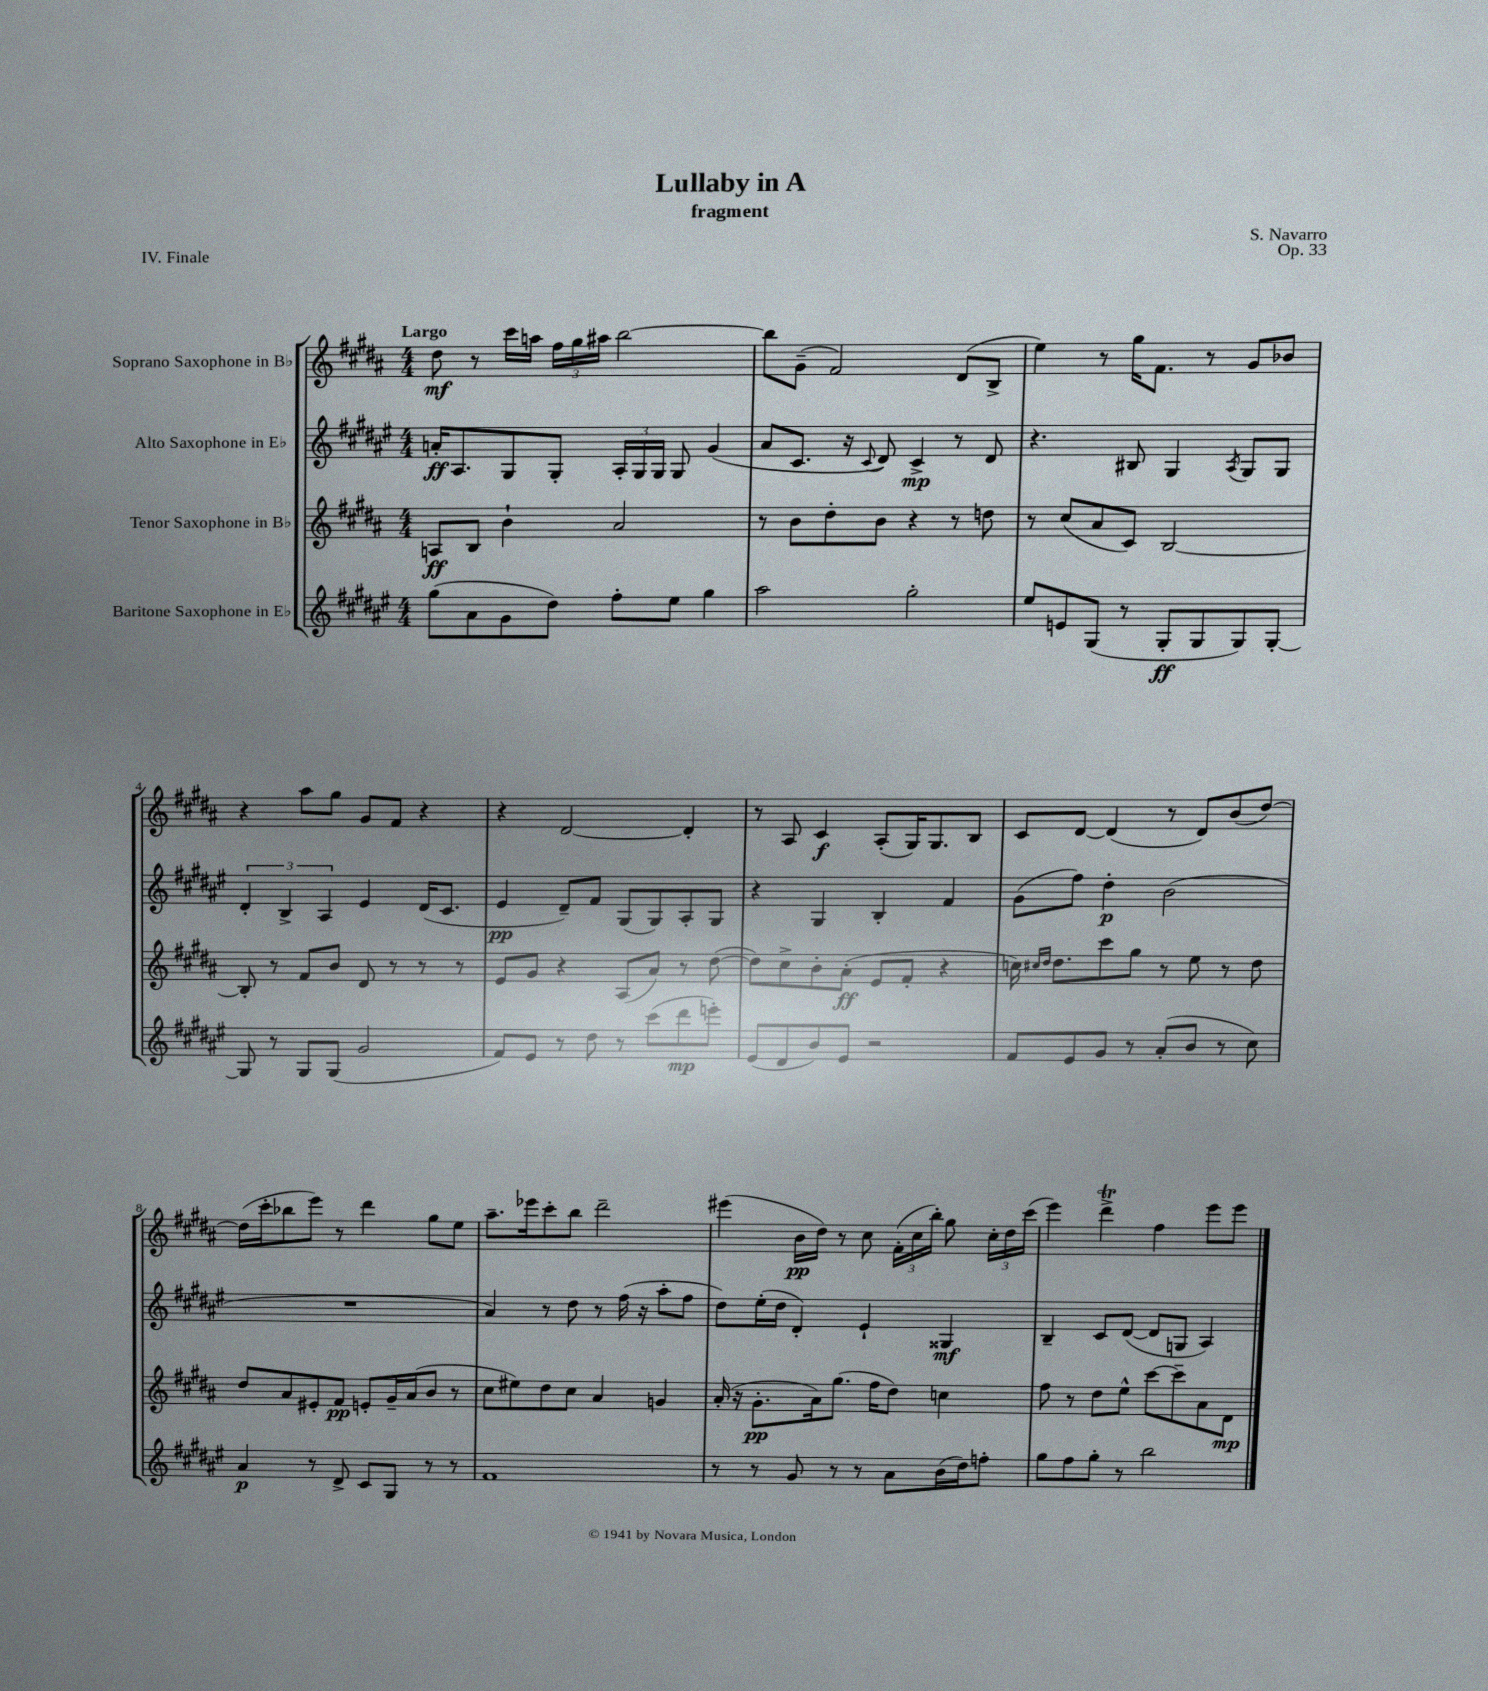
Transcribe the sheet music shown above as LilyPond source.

\header { title = "Lullaby in A" composer = "S. Navarro" subtitle = "fragment" opus = "Op. 33" piece = "IV. Finale" }
<<
\new StaffGroup <<
\new Staff = "s0" \with { instrumentName = "Soprano Saxophone in Bb" } {
    \clef treble \key b \major \numericTimeSignature \time 4/4 \tempo "Largo"
    \autoBeamOff dis''8\mf r8 cis'''16[ a''16] \tuplet 3/2 { fis''16[ gis''16 ais''16] } b''2~ |
    b''8[ gis'8]--( fis'2) dis'8[( b8]-> |
    e''4) r8 gis''16[ fis'8.] r8 gis'8[ bes'8] |
    r4 ais''8[ gis''8] gis'8[ fis'8] r4 |
    r4 dis'2~ dis'4-. |
    r8 ais8 cis'4\f ais8[-.( gis16) gis8. b8] |
    cis'8[ dis'8]~ dis'4( r8 dis'8[) b'8( dis''8]~) |
    dis''16[( cis'''16-. bes''8 e'''8]) r8 dis'''4 gis''8[ e''8] |
    ais''8.[-- ees'''16 cis'''8-. b''8] dis'''2-- |
    eis'''4( b'16[\pp dis''16]) r8 cis''8 \tuplet 3/2 { fis'16[-.( cis''16 b''16]-.) } gis''8 \tuplet 3/2 { cis''16[-. dis''16 cis'''16]( } |
    e'''4) dis'''4->\trill fis''4 e'''8[ e'''8] \bar "|." |
}
\new Staff = "s1" \with { instrumentName = "Alto Saxophone in Eb" } {
    \clef treble \key fis \major \numericTimeSignature \time 4/4
    \autoBeamOff a'16[-.\ff ais8. gis8 gis8]-. \tuplet 3/2 { ais16[-. gis16 gis16] } gis8 gis'4( |
    ais'8[ cis'8.] r16 \appoggiatura { cis'8 } dis'8) cis'4->\mp r8 dis'8 |
    r4. bis8 gis4 \acciaccatura { ais8 } gis8[ gis8] |
    \tuplet 3/2 { dis'4-. b4-> ais4 } eis'4 dis'16[( cis'8.] |
    eis'4\pp dis'8[--) fis'8] gis8[( gis8) ais8-. gis8] |
    r4 gis4 b4-. fis'4 |
    gis'8[( fis''8]) dis''4-.\p b'2( |
    R1 |
    ais'4) r8 dis''8 r8 fis''16( r16 ais''8[-. fis''8] |
    dis''8[) eis''16-.( dis''16] dis'4-.) eis'4-! gisis4\mf |
    b4-- cis'8[ dis'8]~( dis'8[ g8] ais4) \bar "|." |
}
\new Staff = "s2" \with { instrumentName = "Tenor Saxophone in Bb" } {
    \clef treble \key b \major \numericTimeSignature \time 4/4
    \autoBeamOff a8[\ff b8] b'4-! ais'2 |
    r8 b'8[ dis''8-. b'8] r4 r8 d''8 |
    r8 cis''8[( ais'8 cis'8]) b2~ |
    b8-. r8 fis'8[ b'8] dis'8 r8 r8 r8 |
    e'8[ gis'8] r4 ais8[( ais'8]) r8 dis''8~( |
    dis''8[) cis''8-> b'8-. ais'8]-.\ff( e'8[ fis'8]-. r4 |
    c''16) \grace { cis''16[ dis''16] } dis''8.[ cis'''8 gis''8] r8 e''8 r8 dis''8 |
    dis''8[ ais'8 eis'8-. fis'8]\pp e'8[-. gis'16-- ais'16( b'8] r8 |
    cis''8[ eis''8) dis''8 cis''8] ais'4 g'4 |
    ais'16-.( r16 gis'8.[-.\pp ais'16) gis''8.]( fis''16[ dis''8]) c''4 |
    fis''8 r8 dis''8[ e''8]-^ cis'''8[~ cis'''8-- ais'8 dis'8]\mp \bar "|." |
}
\new Staff = "s3" \with { instrumentName = "Baritone Saxophone in Eb" } {
    \clef treble \key fis \major \numericTimeSignature \time 4/4
    \autoBeamOff gis''8[( ais'8 gis'8 dis''8]) fis''8[-. eis''8] gis''4 |
    ais''2 gis''2-. |
    eis''8[ e'8 gis8]( r8 gis8[-.\ff gis8 gis8) gis8]~-. |
    gis8 r8 gis8[ gis8]( gis'2 |
    fis'8[) eis'8] r8 dis''8 r8 cis'''8[( dis'''8\mp e'''8]-.) |
    eis'8[( dis'8 b'8) eis'8] r2 |
    fis'8[ eis'8 gis'8] r8 ais'8[-.( b'8] r8 cis''8) |
    ais'4\p r8 dis'8-> cis'8[ gis8] r8 r8 |
    fis'1 |
    r8 r8 gis'8 r8 r8 ais'8[ b'16( dis''16) f''8]-. |
    gis''8[ fis''8 gis''8]-. r8 b''2 \bar "|." |
}
>>
>>
